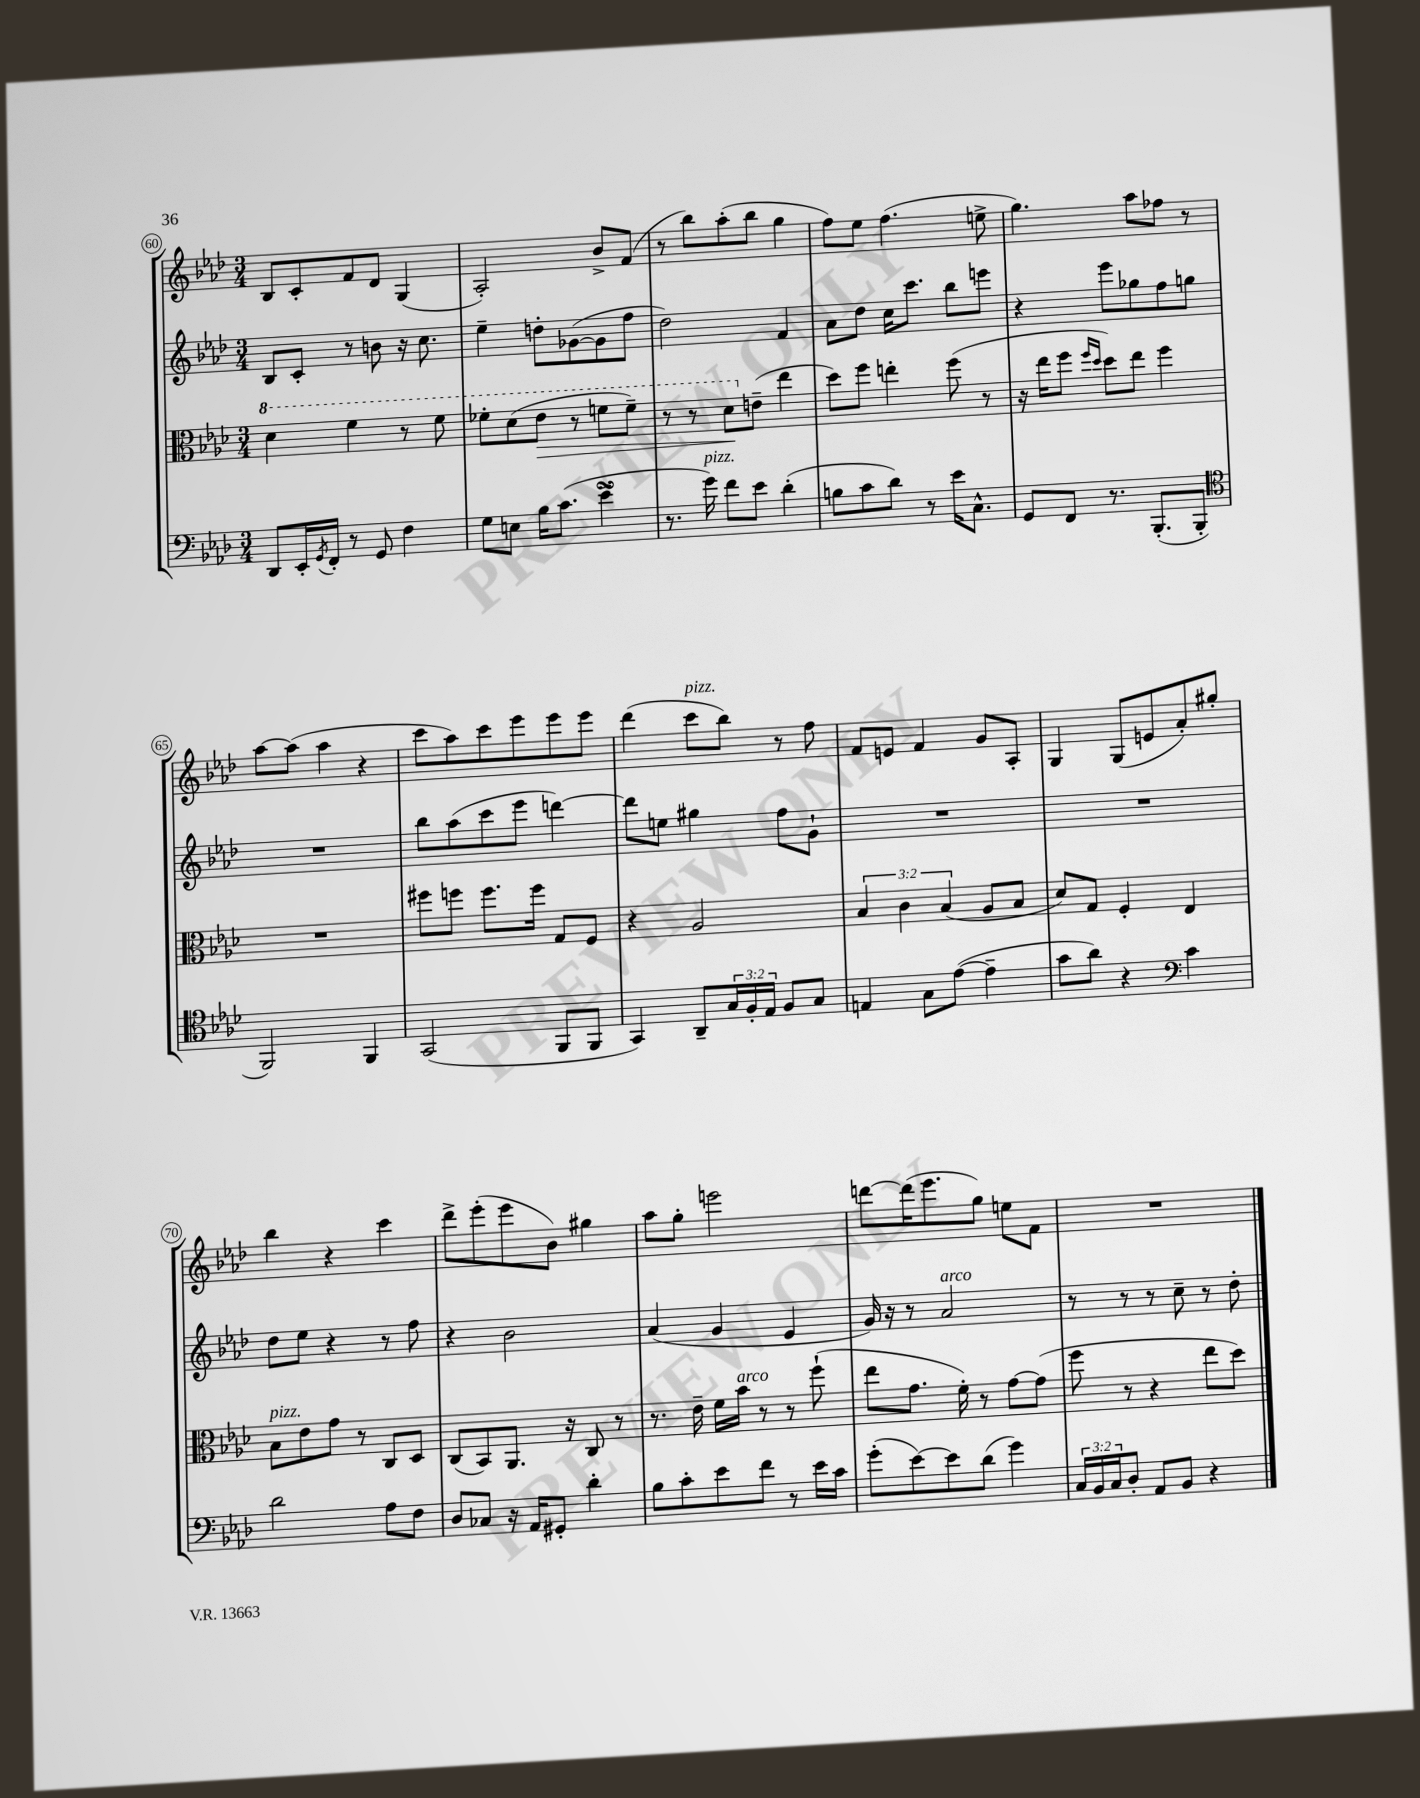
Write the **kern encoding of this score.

**kern	**kern	**dynam	**kern	**kern
*part4	*part3	*part3	*part2	*part1
*staff4	*staff3	*staff3	*staff2	*staff1
*clefF4	*clefC3	*	*clefG2	*clefG2
*k[b-e-a-d-]	*k[b-e-a-d-]	*	*k[b-e-a-d-]	*k[b-e-a-d-]
*M3/4	*M3/4	*	*M3/4	*M3/4
*	*8va	*	*	*
=60	=60	=60	=60	=60
8DD-/L	4dd-\	.	8B-/L	8B-/L
16EE-'/L	.	.	8c'/J	8c'/
8qGG/	.	.	.	.
16FF'/JJ	.	.	.	.
8r	4ff\	.	8r	8f/
8GG/	.	.	8bn\	8d-/J
4F\	8r	.	16r	(4G/
.	.	.	8.cc\	.
.	8ff\	.	.	.
=61	=61	=61	=61	=61
8G\L	8ff-X'\L	.	4ee-~\	2A-'/)
8En\J	(8dd-\	.	.	.
!	!	!LO:HP:b	!	!
16B-\KL	8ee-\J	>	8ddn'\L	.
(8.c\J	.	.	.	.
.	8r	.	([8g-X\	.
4e-sSSS^\	8ffn\L	.	8g-\]	8b-^/L
.	8ff~\J)	.	8ff\J	(8f/J
=62	=62	=62	=62	=62
8.r	8r	.	2dd-\)	8r
.	8r	.	.	8bb-\L)
!LO:TX:a:i:t=pizz.	!	!	!	!
16g\)	.	.	.	.
8f\L	8dd-\L	.	.	(8aa-'\
*	*X8va	*	*	*
8e-\J	(8en~\J	]	.	8bb-\J
(4d-'\	4ee-\	.	4f/	4gg\
=63	=63	=63	=63	=63
8Bn\L	8dd-\L)	.	8a-\L	8ff\L)
8c\	8ff\J	.	8dd-\J	8ee-\J
8d-\J)	4een'\	.	16cc\KL	(4.ff\
.	.	.	8.ccc\J	.
8r	.	.	.	.
16e-\KL	(8ff\	.	8bb-\L	.
8.C^^\J	.	.	.	.
.	8r	.	8eeen\J	8een^\
=64	=64	=64	=64	=64
8GG/L	16r	.	4r	4.gg\)
.	16ee-\KL	.	.	.
8FF/J	8ff\J	.	.	.
.	16qqff/LL	.	.	.
.	16qqdd-/JJ	.	.	.
8.r	8dd-\L)	.	8eee-\L	.
.	8ee-\J	.	8gg-X\	8aa-\L
(8.BBB-'/L	.	.	.	.
.	4ff\	.	8ff\	8ff-X\J
8BBB-'/J	.	.	8ggn\J	8r
!!LO:LB:g=z
=65	=65	=65	=65	=65
*clefC4	*	*	*	*
2FF/)	2.r	.	2.r	[8aa-\L
.	.	.	.	(8aa-\J]
.	.	.	.	4aa-\
4FF/	.	.	.	4r
=66	=66	=66	=66	=66
(2GG/	8ff#X\L	.	8bb-\L	8ccc\L
.	8ffn\J	.	(8aa-\	8aa-\)
.	8.ff\L	.	8ccc\	8ccc\
.	.	.	8eee-\J	8eee-\
.	16ff\Jk	.	.	.
8FF/L	8G/L	.	[4dddn\)	8eee-\
8FF/J	8F/J	.	.	8eee-\J
=67	=67	=67	=67	=67
4GG/)	4r	.	8ddd\L]	(4ddd-\
.	.	.	8een\J	.
!	!	!	!	!LO:TX:a:i:t=pizz.
8AA-~/L	2A-/	.	4gg#X\	8ccc\L
24G/L	.	.	.	8bb-\J)
24F'/	.	.	.	.
24E-/JJ	.	.	.	.
8F/L	.	.	8ff\L	8r
8G/J	.	.	8g`\J	8ff\
=68	=68	=68	=68	=68
4En/	6B-/	.	2.r	8f/L
.	.	.	.	8en/J
.	6c\	.	.	.
8G\L	.	.	.	4f/
.	(6B-/	.	.	.
([8e-\J	.	.	.	.
4e-~\]	8A-/L	.	.	8g/L
.	8B-/J	.	.	8A-'/J
=69	=69	=69	=69	=69
8g\L	8d-/L)	.	2.r	4G/
8a-\J)	8G/J	.	.	.
4r	4F'/	.	.	(8G/L
.	.	.	.	8en/
*clefF4	*	*	*	*
4c\	4E-/	.	.	8a-'/)
.	.	.	.	8gg#X'/J
!!LO:LB:g=z
=70	=70	=70	=70	=70
!	!LO:TX:a:i:t=pizz.	!	!	!
2d-\	8B-\L	.	8dd-\L	4bb-\
.	8e-\	.	8ee-\J	.
.	8g\J	.	4r	4r
.	8r	.	.	.
8A-\L	8C/L	.	8r	4ccc\
8F\J	8D-/J	.	8ff\	.
=71	=71	=71	=71	=71
8D-/L	(8C/L	.	4r	8ddd-^\L
8C-X/J	8BB-/)	.	.	(8eee-'\
16r	8.AA-/J	.	2b-\	8eee-\
16AA-/KL	.	.	.	.
8GG#X'/J	.	.	.	8b-\J)
.	16r	.	.	.
4d-'\	8C/	.	.	4gg#X\
.	8r	.	.	.
=72	=72	=72	=72	=72
8B-\L	8.r	.	(4a-/	8aa-\L
8c'\	.	.	.	8gg'\J
.	16e-~\	.	.	.
8e-\	16f\LL	.	4g/	2eeen\
!	!LO:TX:a:i:t=arco	!	!	!
.	16b-\JJ	.	.	.
8f\J	8r	.	.	.
8r	8r	.	4e-/	.
16e-\LL	(8ff`\	.	.	.
16c\JJ	.	.	.	.
=73	=73	=73	=73	=73
(8g'\L	8ee-\L	.	16g/)	[8dddn\L
.	.	.	16r	.
[8e-\)	8.g\J	.	8r	(16ddd\K]
.	.	.	.	8.eee-\
!	!	!	!LO:TX:a:i:t=arco	!
8e-\]	.	.	2a-/	.
.	16f'\)	.	.	.
(8d-\J	8r	.	.	8gg\J)
4g\)	[8g\L	.	.	8een\L
.	(8g\J]	.	.	8f\J
=74	=74	=74	=74	=74
24C/LL	8ff\	.	8r	2.r
24BB-/	.	.	.	.
24C/J	.	.	.	.
8D-'/J	8r	.	8r	.
8AA-/L	4r	.	8r	.
8BB-/J	.	.	8cc~\	.
4r	8ee-\L	.	8r	.
.	8dd-\J)	.	8dd-'\	.
==	==	==	==	==
*-	*-	*-	*-	*-
